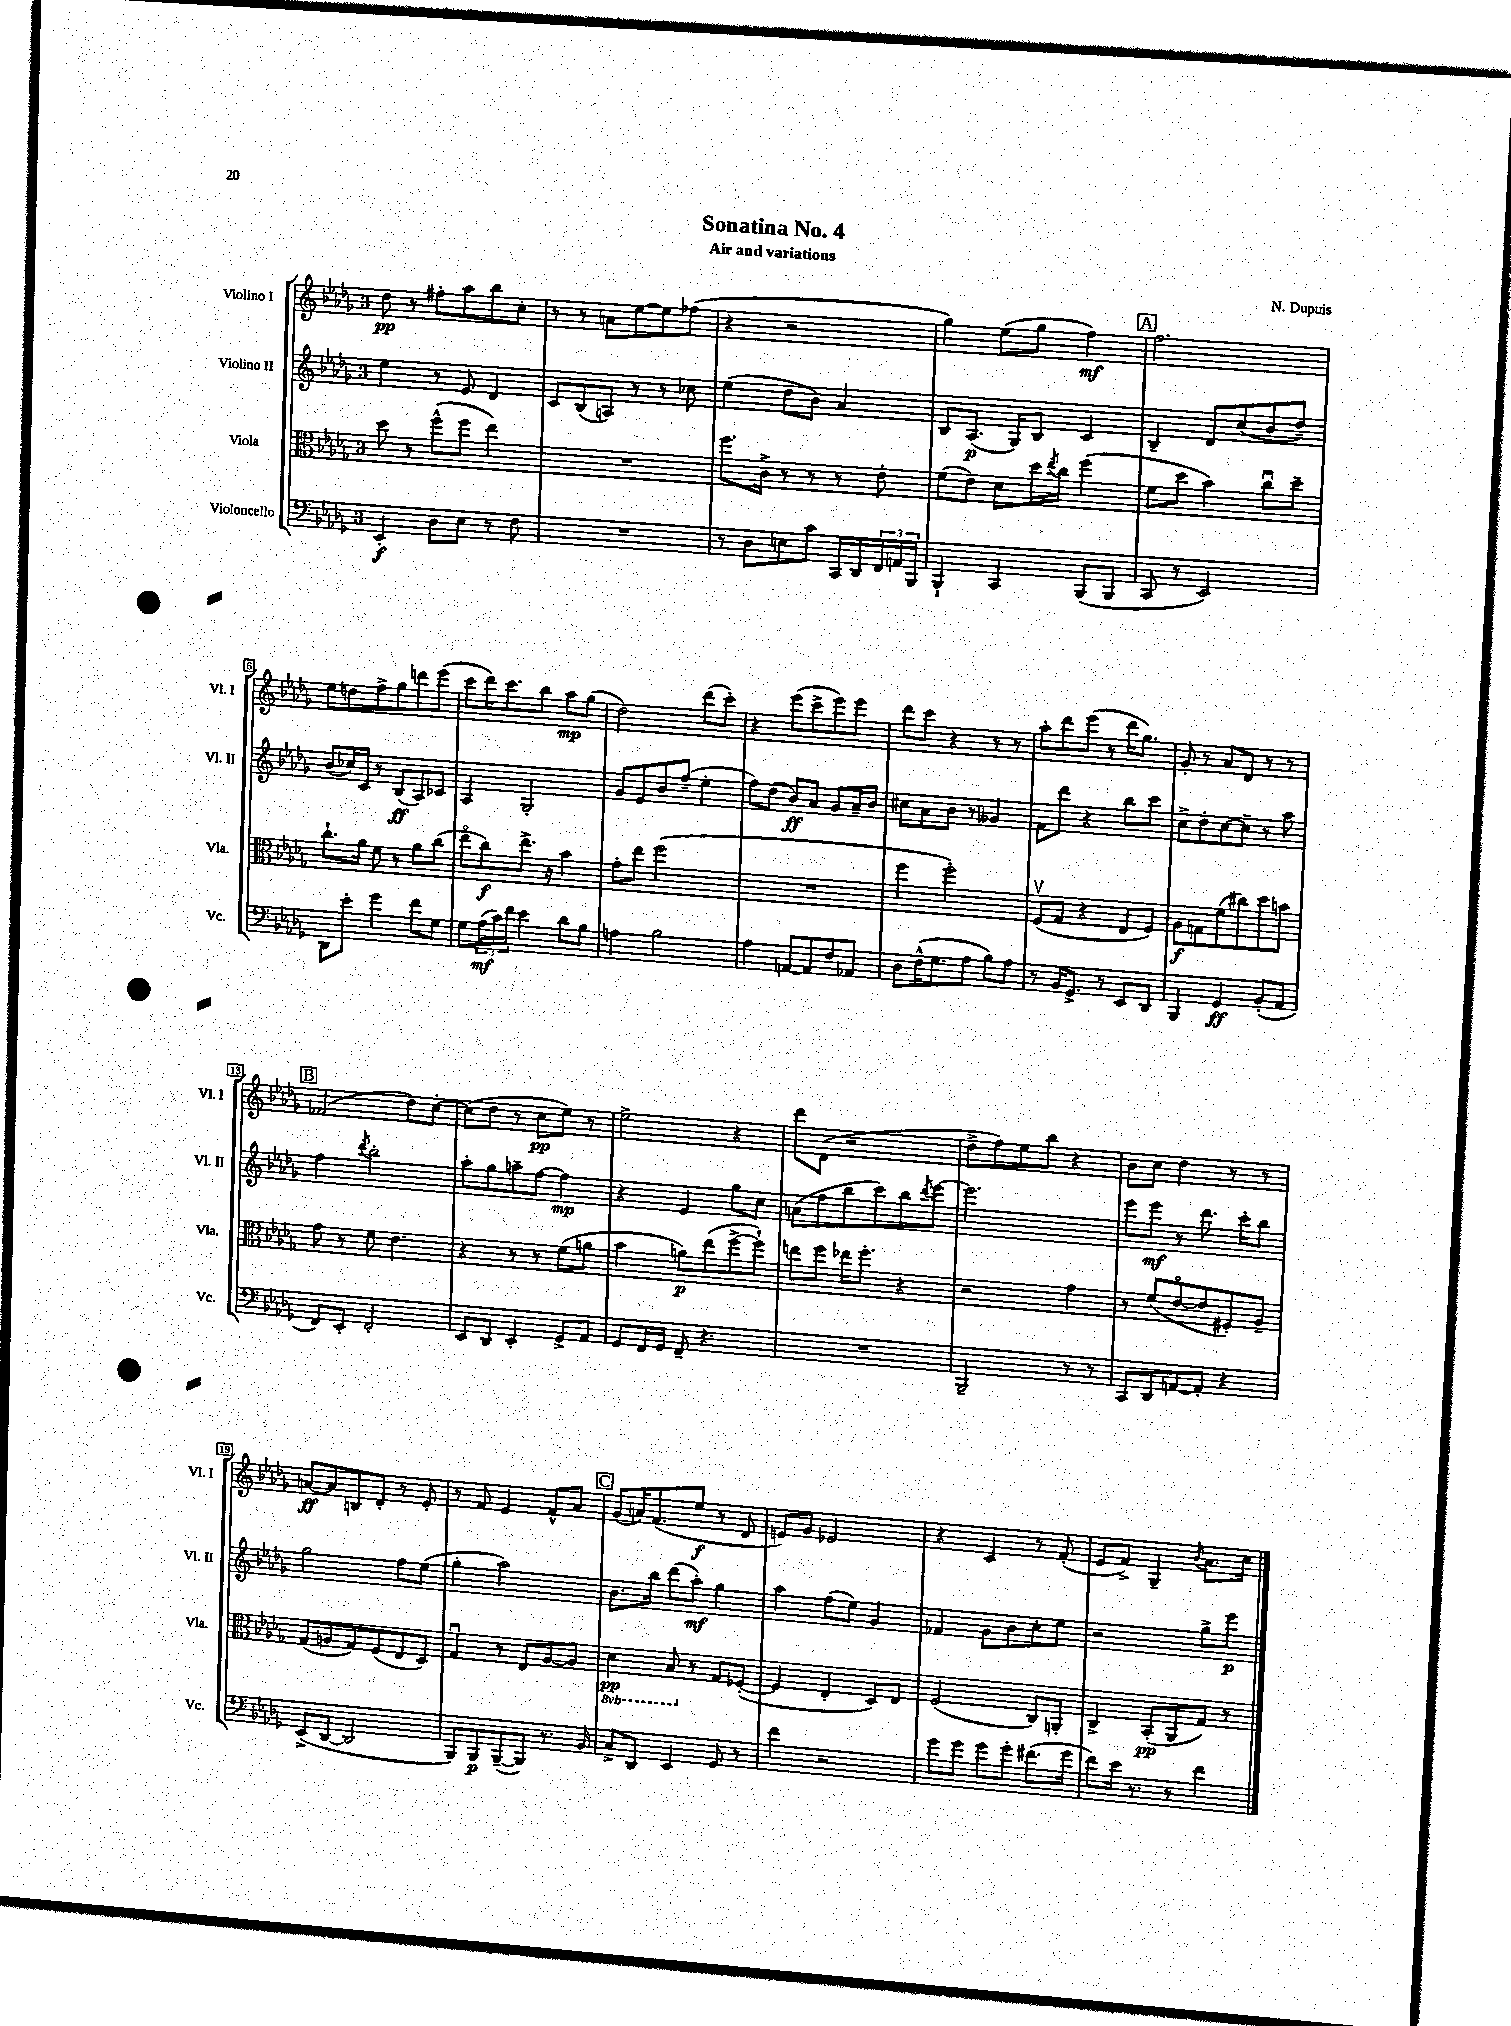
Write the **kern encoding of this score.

**kern	**dynam	**kern	**dynam	**kern	**dynam	**kern	**dynam
*part4	*part4	*part3	*part3	*part2	*part2	*part1	*part1
*staff4	*staff4	*staff3	*staff3	*staff2	*staff2	*staff1	*staff1
*I"Violoncello	*	*I"Viola	*	*I"Violino II	*	*I"Violino I	*
*I'Vc.	*	*I'Vla.	*	*I'Vl. II	*	*I'Vl. I	*
*clefF4	*	*clefC3	*	*clefG2	*	*clefG2	*
*k[b-e-a-d-g-]	*	*k[b-e-a-d-g-]	*	*k[b-e-a-d-g-]	*	*k[b-e-a-d-g-]	*
*M3/4	*	*M3/4	*	*M3/4	*	*M3/4	*
=1	=1	=1	=1	=1	=1	=1	=1
4EE-'/	f	8dd-\	.	4ee-\	.	8dd-\	pp
.	.	8r	.	.	.	8r	.
8D-\L	.	(8ff^^\L	.	8r	.	8ff#X'\L	.
8E-\J	.	8ff\J	.	8e-/	.	8aa-\	.
8r	.	4ee-\)	.	4d-/	.	8bb-\	.
8F\	.	.	.	.	.	8cc'\J	.
=2	=2	=2	=2	=2	=2	=2	=2
2.r	.	2.r	.	8c/L	.	8r	.
.	.	.	.	(8B-/	.	8r	.
.	.	.	.	8An/J)	.	8an\L	.
.	.	.	.	8r	.	[8ee-\	.
.	.	.	.	8r	.	8ee-\]	.
.	.	.	.	8cc-X\	.	(8ff-X\J	.
=3	=3	=3	=3	=3	=3	=3	=3
8r	.	8.ff\L	.	(4ee-\	.	4r	.
8D-\L	.	.	.	.	.	.	.
.	.	16c^\Jk	.	.	.	.	.
8En\	.	8r	.	8dd-\L	.	2r	.
8c\J	.	8r	.	8b-\J)	.	.	.
16CC/LL	.	8r	.	4a-/	.	.	.
16DD-/	.	.	.	.	.	.	.
24FF/	.	8e-'\	.	.	.	.	.
24AAn/	.	.	.	.	.	.	.
24BBB-/JJ	.	.	.	.	.	.	.
=4	=4	=4	=4	=4	=4	=4	=4
4BBB-`/	.	(8f\L	.	8B-/L	.	4gg-\)	.
.	.	8e-\J)	.	(8.A-/J	p	.	.
4CC/	.	8d-\L	.	.	.	(8ee-\L	.
.	.	.	.	16G-/KL)	.	.	.
.	.	16dd-\L	.	8B-/J	.	8gg-\J	.
.	.	8qee-/	.	.	.	.	.
.	.	16cc\JJ	.	.	.	.	.
(8BBB-/L	.	(4ff\	.	4c/	.	4ff\)	mf
8BBB-/J	.	.	.	.	.	.	.
!!LO:REH:place=s1:t=A
=5	=5	=5	=5	=5	=5	=5	=5
8CC/	.	8f\L	.	4B-~/	.	2.ff\	.
8r	.	8dd-\J	.	.	.	.	.
2EE-/)	.	4b-\)	.	8d-/L	.	.	.
.	.	.	.	(8cc/	.	.	.
.	.	8ccu\L	.	8b-/	.	.	.
.	.	8dd-~\J	.	8dd-~/J)	.	.	.
!!LO:LB:g=z
=6	=6	=6	=6	=6	=6	=6	=6
8DD-\L	.	8.cc`\L	.	(8b-/L	.	8ee-\L	.
8e-'\J	.	.	.	16cc-X/L)	.	8ddn\	.
.	.	16a-\Jk	.	16c/JJ	.	.	.
4g-\	.	8f\	.	8r	.	8ff^\	.
.	.	8r	.	(8B-/L	ff	8gg-\	.
8f\L	.	8a-\L	.	8A-/)	.	8dddn\	.
8G-\J	.	(8cc\J	.	8c-X/J	.	(8eee-\J	.
=7	=7	=7	=7	=7	=7	=7	=7
8G-\L	.	8ee-\L	.	4A-/	.	8ccc\L	.
(24A-\L	mf	8cc\)	f	.	.	16ddd-\K)	.
24c\)	.	.	.	.	.	.	.
.	.	.	.	.	.	8.ccc\	.
24f\JJ	.	.	.	.	.	.	.
4e-\	.	8.ee-^\J	.	2G-'/	.	.	.
.	.	.	.	.	.	8bb-\J	.
.	.	16r	.	.	.	.	.
8d-\L	.	4b-\	.	.	.	8aa-\L	mp
8B-\J	.	.	.	.	.	(8gg-\J	.
=8	=8	=8	=8	=8	=8	=8	=8
4An\	.	8g-'\L	.	8g-/L	.	2dd-\)	.
.	.	8ee-\J	.	8e-/	.	.	.
2B-\	.	(2ff\	.	8b-/	.	.	.
.	.	.	.	(8ff~/J	.	.	.
.	.	.	.	4ee-'\	.	(8ddd-\L	.
.	.	.	.	.	.	8ccc'\J)	.
=9	=9	=9	=9	=9	=9	=9	=9
4A-\	.	2.r	.	8ff\L)	.	4r	.
.	.	.	.	(8dd-\J	.	.	.
[8AAn/L	.	.	.	8b-/L)	ff	(8eee-\L	.
8AA/]	.	.	.	8a-/J	.	8ccc^\	.
8F/	.	.	.	8g-/L	.	8eee-\)	.
8AA-X/J	.	.	.	16a-~/L	.	8eee-\J	.
.	.	.	.	16b-/JJ	.	.	.
=10	=10	=10	=10	=10	=10	=10	=10
8D-\L	.	4ff\	.	8cc#X\L	.	8ddd-\L	.
(16F^^\K	.	.	.	8a-\	.	8ccc\J	.
8.G-\	.	.	.	.	.	.	.
.	.	2ff'\)	.	8b-\J	.	4r	.
8A-\J	.	.	.	8r	.	.	.
8B-\L)	.	.	.	4g--X/	.	8r	.
8A-\J	.	.	.	.	.	8r	.
=11	=11	=11	=11	=11	=11	=11	=11
8r	.	(8Fv/L	.	8f\L	.	8aa-'\L	.
16BB-/KL	.	8G-/J	.	8ddd-\J	.	8ddd-\	.
8.GG-^/J	.	.	.	.	.	.	.
.	.	4r	.	4r	.	(8eee-\J	.
8r	.	.	.	.	.	8r	.
8EE-/L	.	8E-/L	.	8bb-\L	.	16ddd-\KL	.
.	.	.	.	.	.	8.gg-\J)	.
8DD-/J	.	8F/J)	.	8ccc\J	.	.	.
=12	=12	=12	=12	=12	=12	=12	=12
4BBB-/	.	8A-\L	f	8cc^\L	.	8g-'/	.
.	.	8Gn\	.	8dd-'\	.	8r	.
4GG-/	ff	(8f\	.	[8cc\	.	8a-/L	.
.	.	8cc#X\)	.	8cc~\J]	.	8d-/J	.
(8BB-'/L	.	8dd-\	.	8r	.	8r	.
8AA-/J	.	8bn\J	.	8aa-\	.	8r	.
!!LO:LB:g=z
!!LO:REH:place=s1:t=B
=13	=13	=13	=13	=13	=13	=13	=13
8FF/L)	.	8g-\	.	4ff\	.	(2f-X/	.
8EE-'/J	.	8r	.	.	.	.	.
.	.	.	.	8qddd-/	.	.	.
2FF'/	.	8f\	.	2bb-'\	.	.	.
.	.	4.e-\	.	.	.	.	.
.	.	.	.	.	.	8dd-\L)	.
.	.	.	.	.	.	[8cc'\J	.
=14	=14	=14	=14	=14	=14	=14	=14
8EE-/L	.	4r	.	8aa-'\L	.	(8cc\L]	.
8DD-/J	.	.	.	8gg-\	.	8dd-\J	.
4EE-'/	.	8r	.	8aan~\	.	8r	.
.	.	8r	.	[8ff\J	.	8cc\L	pp
8GG-^/L	.	(8f\L	.	4ff\]	mp	8ee-\J)	.
8AA-/J	.	8an\J	.	.	.	8r	.
=15	=15	=15	=15	=15	=15	=15	=15
8GG-/L	.	4b-\	.	4r	.	2ee-^\	.
16FF/L	.	.	.	.	.	.	.
16GG-/JJ	.	.	.	.	.	.	.
8FF~/	.	8an\L)	p	4e-/	.	.	.
4.r	.	(8ee-\	.	.	.	.	.
.	.	[8ff^\	.	8gg-\L	.	4r	.
.	.	8ff`\J])	.	8cc\J	.	.	.
=16	=16	=16	=16	=16	=16	=16	=16
2.r	.	8een\L	.	(8an\L	.	8ddd-\L	.
.	.	8ff\J	.	8ff\	.	(8d-\J	.
.	.	16ee-X\KL	.	8bb-\	.	2r	.
.	.	8.ff'\J	.	.	.	.	.
.	.	.	.	8ccc\)	.	.	.
.	.	4r	.	8bb-\	.	.	.
.	.	.	.	8qddd-/	.	.	.
.	.	.	.	[8eee-\J	.	.	.
=17	=17	=17	=17	=17	=17	=17	=17
2BBB-~/	.	2r	.	2.eee-\]	.	8dd-^\L	.
.	.	.	.	.	.	8ff\)	.
.	.	.	.	.	.	8ee-\	.
.	.	.	.	.	.	8bb-\J	.
8r	.	4g-\	.	.	.	4r	.
8r	.	.	.	.	.	.	.
=18	=18	=18	=18	=18	=18	=18	=18
8CC/L	.	8r	.	8eee-\L	.	8b-\L	.
8DD-/	.	(8f/L	.	8eee-\J	mf	8cc\J	.
[8AAn/	.	[8e-/	.	8r	.	4dd-\	.
8AA'/J]	.	8e-/]	.	8.ddd-\	.	.	.
4r	.	8F#X'/)	.	.	.	8r	.
.	.	.	.	16ccc'\KL	.	.	.
.	.	8A-~/J	.	8bb-\J	.	8r	.
!!LO:LB:g=z
=19	=19	=19	=19	=19	=19	=19	=19
(8EE-^/L	.	(8G-/L	.	2gg-\	.	[8an/L	ff
[8DD-/J	.	8An/	.	.	.	8a/]	.
2DD-/]	.	8G-/)	.	.	.	8Bn/	.
.	.	(8F/	.	.	.	8d-'/J	.
.	.	8E-/	.	8ff\L	.	8r	.
.	.	8D-/J)	.	(8ee-\J	.	8e-'/	.
=20	=20	=20	=20	=20	=20	=20	=20
8BBB-/L)	.	4G-u/	.	4gg-'\	.	8r	.
8BBB-/	p	.	.	.	.	8f/	.
([8BBB-~/	.	8r	.	2aa-\)	.	4e-/	.
8BBB-/J])	.	8E-/L	.	.	.	.	.
8.r	.	[8A-/	.	.	.	8f^^/L	.
.	.	8A-/J]	.	.	.	8a-/J	.
16BB-/	.	.	.	.	.	.	.
!!LO:REH:place=s1:t=C
=21	=21	=21	=21	=21	=21	=21	=21
*	*	*8ba	*	*	*	*	*
8C^/L	.	4D-\	pp	8.b-\L	.	(8g-/L	.
8DD-/J	.	.	.	.	.	16an/K)	.
.	.	.	.	16bb-\Jk	.	(8.f/	.
4EE-/	.	8BB-/	.	(8ddd-\L	.	.	.
*	*	*X8ba	*	*	*	*	*
.	.	8r	.	8aa-'\J)	mf	8ee-/J	f
8GG-/	.	8G-/L	.	4gg-\	.	8r	.
8r	.	([8F-X'/J	.	.	.	8d-/	.
=22	=22	=22	=22	=22	=22	=22	=22
4f\	.	4F-/]	.	4aa-\	.	8en/L)	.
.	.	.	.	.	.	8g-/J	.
2r	.	4E-'/	.	(8ff\L	.	2e-X/	.
.	.	.	.	8ee-\J)	.	.	.
.	.	8D-/L)	.	4g-/	.	.	.
.	.	8E-/J	.	.	.	.	.
=23	=23	=23	=23	=23	=23	=23	=23
8g-\L	.	(2F/	.	4f-X/	.	4r	.
8g-\J	.	.	.	.	.	.	.
8g-\L	.	.	.	8g-\L	.	4c/	.
8g-'\J	.	.	.	8b-\	.	.	.
(8.f#X\L	.	8C/L)	.	8cc'\	.	8r	.
.	.	8AAn'/J	.	8ee-\J	.	(8f'/	.
16g-\Jk	.	.	.	.	.	.	.
=24	=24	=24	=24	=24	=24	=24	=24
8f\L)	.	4C^/	.	2r	.	8e-/L	.
16e-\Jk	.	.	.	.	.	8f^/J)	.
8.r	.	.	.	.	.	.	.
.	.	(8BB-'/L	pp	.	.	4G-~/	.
8r	.	8AA-/	.	.	.	.	.
.	.	.	.	.	.	8qb-/	.
4f\	.	8G-/J)	.	8gg-^\L	.	8.a-\L	.
.	.	8r	.	8eee-\J	p	.	.
.	.	.	.	.	.	16cc\Jk	.
==	==	==	==	==	==	==	==
*-	*-	*-	*-	*-	*-	*-	*-
